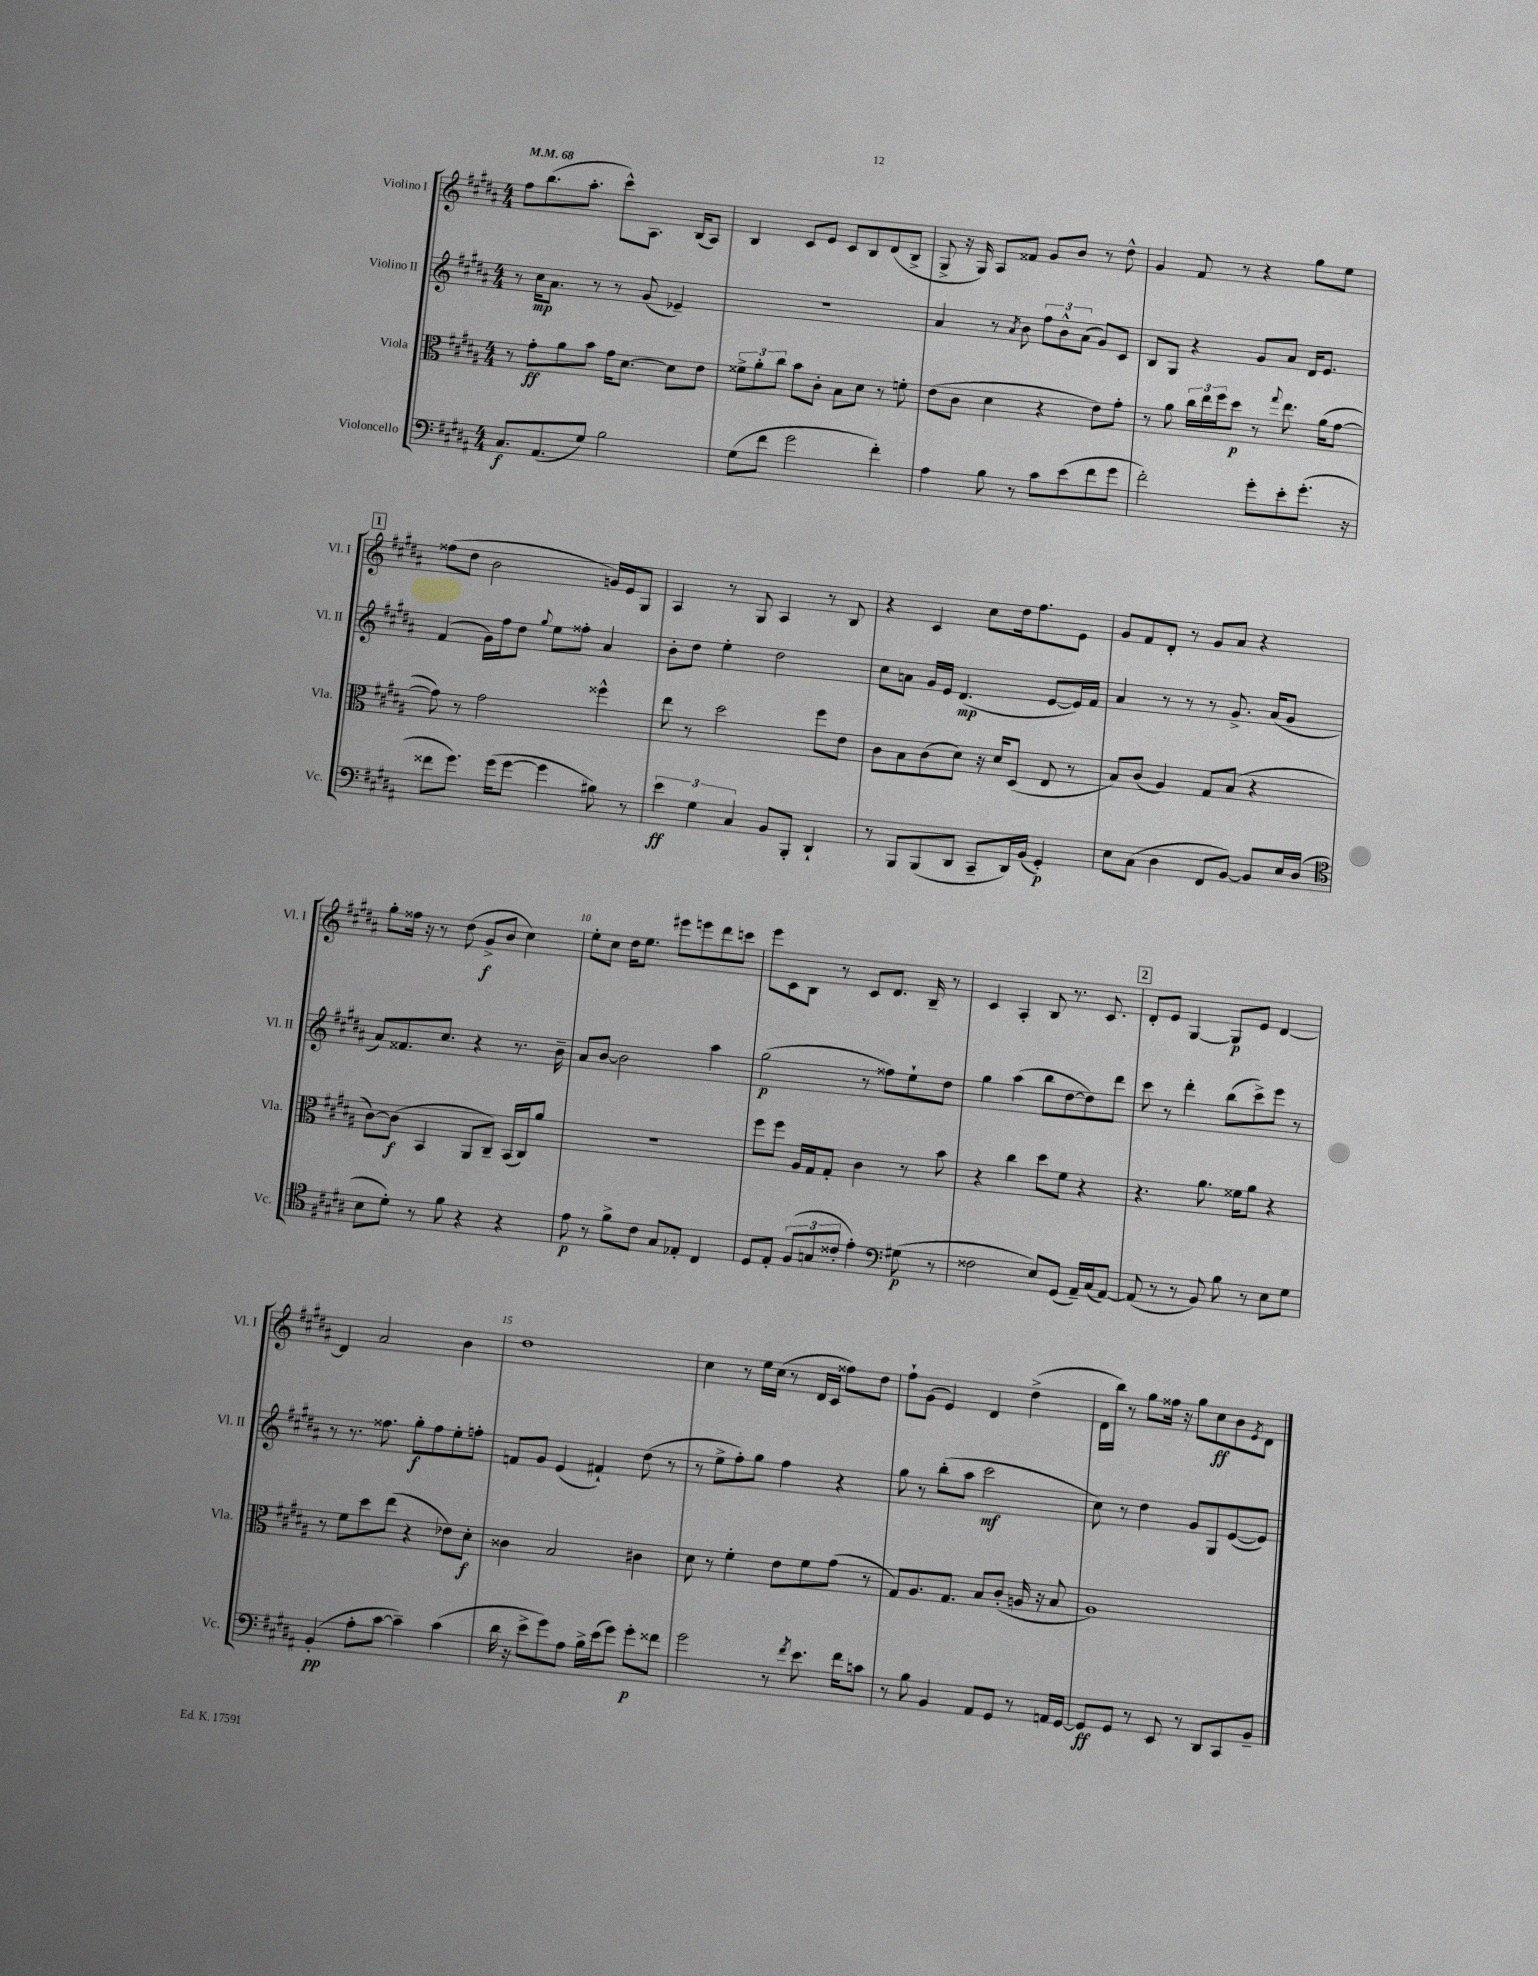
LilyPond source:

<<
\new StaffGroup <<
\new Staff = "s0" \with { instrumentName = "Violino I" shortInstrumentName = "Vl. I" } {
    \clef treble \key b \major \numericTimeSignature \time 4/4 \tempo 4 = 68
    fis''8 b''8.( ais''8.-. cis'''8-^) ais8. b16( ais8) |
    b4 cis'8 e'8 cis'8 b8 dis'8( b8-> |
    gis8-> r16 gis16) ais8 fisis'8 gis'8 b'8 r8 dis''8-^ |
    gis'4 fis'8 r8 r4 gis''8 e''8 |
    \mark \markup { \box "1" } fisis''8( dis''8 b'2 g'16) e'16 gis8 |
    ais4 r8 gis8 ais4 r8 b8 |
    r4 cis'4 cis''8 dis''16 fis''8. e'8 |
    gis'8 fis'8 dis'8-. r8 gis'8 ais'8 r4 |
    gis''8-. fisis''16 r16 r8 dis''8( gis'8->\f b'8 cis''4) |
    e''8-. cis''8 dis''16 e''8. eis'''8 e'''8 dis'''8 c'''8 |
    e'''8 cis'8 b8 r8 cis'8 dis'8. b16-- r8 |
    cis'4 ais4-. b8 r8. cis'8. |
    \mark \markup { \box "2" } dis'8-. e'8 gis4~ gis8\p e'8 dis'4~ |
    dis'4 ais'2 b'4 |
    dis''1 |
    cis''4 r8 e''16 cis''16( r8 dis'16 cis'16 fisis''8) dis''8 |
    fis''8-! gis'8( e'4) dis'4 dis''4->( |
    dis'16 b''16) r8 gis''8 fisis''16 r16 gis''8 cis''8\ff b'8 \acciaccatura { e'8 } dis'8 \bar "|." |
}
\new Staff = "s1" \with { instrumentName = "Violino II" shortInstrumentName = "Vl. II" } {
    \clef treble \key b \major \numericTimeSignature \time 4/4
    r8 cis''16\mp ais'8. r8 r8 gis'8( ees'4--) |
    R1 |
    ais'4 r8 \acciaccatura { ais'8 } b'8 \tuplet 3/2 { fis''8 b'8-^ ais'8( } gis'8) cis'8 |
    b8 gis8 r4 gis'8 ais'8 dis'16 e'8. |
    \mark \markup { \box "1" } fis'4( gis'16) fis''16 dis''8 \appoggiatura { gis''8 } e''8 fisis''8-. ais'4 |
    b'8-. dis''8 e''4-. dis''2 |
    cis''8 a'8 gis'16 e'16 dis'4.\mp( e'8~ e'16) fis'16 |
    ais'4 r8 r8 r8 gis'8.-> ais'16( gis'8 |
    ais'8) fisis'8. cis''8. r4 r8. b'16-- |
    ais'8 b'8~ b'2 ais''4 |
    gis''2\p( r8 fisis''8) e''8-! dis''8 |
    gis''4 ais''4( b''8 dis''8~ dis''8) dis'''8 |
    \mark \markup { \box "2" } cis'''8 r8 dis'''4-. b''8( cis'''8->) e'''8 r8 |
    r8 r8. fisis''8. gis''8-.\f fisis''8 e''8-. f''8-. |
    f'8 gis'8 e'4( fis'4-!) dis''8( r8 |
    r8 e''8-> fis''8-.) gis''8 fis''4 r4 |
    gis''8 r8 b''8-.( ais''8 cis'''2\mf |
    cis''8) r8 dis''4 gis'8 gis8 e'8~( e'8) \bar "|." |
}
\new Staff = "s2" \with { instrumentName = "Viola" shortInstrumentName = "Vla." } {
    \clef alto \key b \major \numericTimeSignature \time 4/4
    r8 gis'8-.\ff ais'8 b'8 gis'16 dis'8.~ dis'8 e'8 |
    \tuplet 3/2 { fisis'8-> ais'8-. cis''8 } b'8 cis'8-. b8 dis'8 r8 f'8-. |
    e'8( cis'8 dis'4 r4 e'8) gis'8-. |
    r8 ais'8 \tuplet 3/2 { cis''16 e''16 fis''16 } dis''8\p r8 \appoggiatura { gis''8 } e''8. ais'16( gis'8~ |
    \mark \markup { \box "1" } gis'8) r8 gis'2 fisis''4-^ |
    e''8 r8 dis''2 fis''8 e'8 |
    cis'8 b8 cis'8( dis'8) r16 dis'16 dis8( e8 r8 |
    b8) cis'8( ais4) gis8 b8( r4 |
    cis'8~) cis'8\f( b,4 ais,8 cis8--) b,16( cis16) ais'8 |
    R1 |
    fis''8 fis''8 ais16 gis16 gis8-. cis'4 r8 b'8 |
    r4 cis''4 dis''8 fis'8 r4 |
    \mark \markup { \box "2" } r4. ais'8. fisis'16 ais'8 r4 |
    r8 fis'8 dis''8 e''8( r4 ees'8) dis'8-.\f |
    cisis'4 b2 cis'4 |
    dis'8 r8 fis'4-. e'8 fis'8 gis'8( r8 |
    gis8) ais8. gis8. b8 cis'8-.( a16 r16 b8 |
    ais1) \bar "|." |
}
\new Staff = "s3" \with { instrumentName = "Violoncello" shortInstrumentName = "Vc." } {
    \clef bass \key b \major \numericTimeSignature \time 4/4
    cis8.\f ais,8.( gis8) b2 |
    gis8( fis'8 gis'2 fis'4-.) |
    ais4 b8 r8 cis'8 e'8( fis'8 gis'8 |
    fis'2-.) gis'8-. e'8-. gis'8.-.( r16 |
    \mark \markup { \box "1" } fisis'8 gis'8.) gis'16( gis'8~ gis'4 bis8) r8 |
    \tuplet 3/2 { e'4\ff gis4 cis4 } b,8 b,,8-. dis,4-! |
    r8 b,,8 b,,8( dis,8 cis,8-- dis,16) b,16( gis,4-.\p) |
    e8 cis8( dis4 fis,8 b,8~) b,8 e16 dis16( |
    \clef tenor b8 dis'8-.) r8 fis'8 r4 r4 |
    e'8\p r8 fis'8-> cis'8 gis8 ees8-. cis4 |
    dis8 e8-. \tuplet 3/2 { fis8( g8 cisis'8-. } e'4-.) \clef bass gis8\p( r8 |
    fisis2 e8) gis,8( ais,16--) cis16( ais,8~) |
    \mark \markup { \box "2" } ais,8( r8 r8 b,8) b8 r8 e8 gis8 |
    b,4-.\pp( ais8-. cis'8~ cis'4--) cis'4( |
    dis'16 r16 e'8-> gis'8) ais8 b16-> e'16( gis'8) gis'8-.\p fisis'8 |
    gis'2 r8 \acciaccatura { fis'8 } e'8. fis'16 c'8 |
    r8 b8 b,4 ais,8 gis,8 r8 a,16 gis,16~ |
    gis,8\ff gis,8 r8 e,8 r8 dis,8 cis,8 b,8-- \bar "|." |
}
>>
>>
\layout { \context { \Score \override BarNumber.break-visibility = ##(#f #t #t) barNumberVisibility = #(every-nth-bar-number-visible 5) } }
